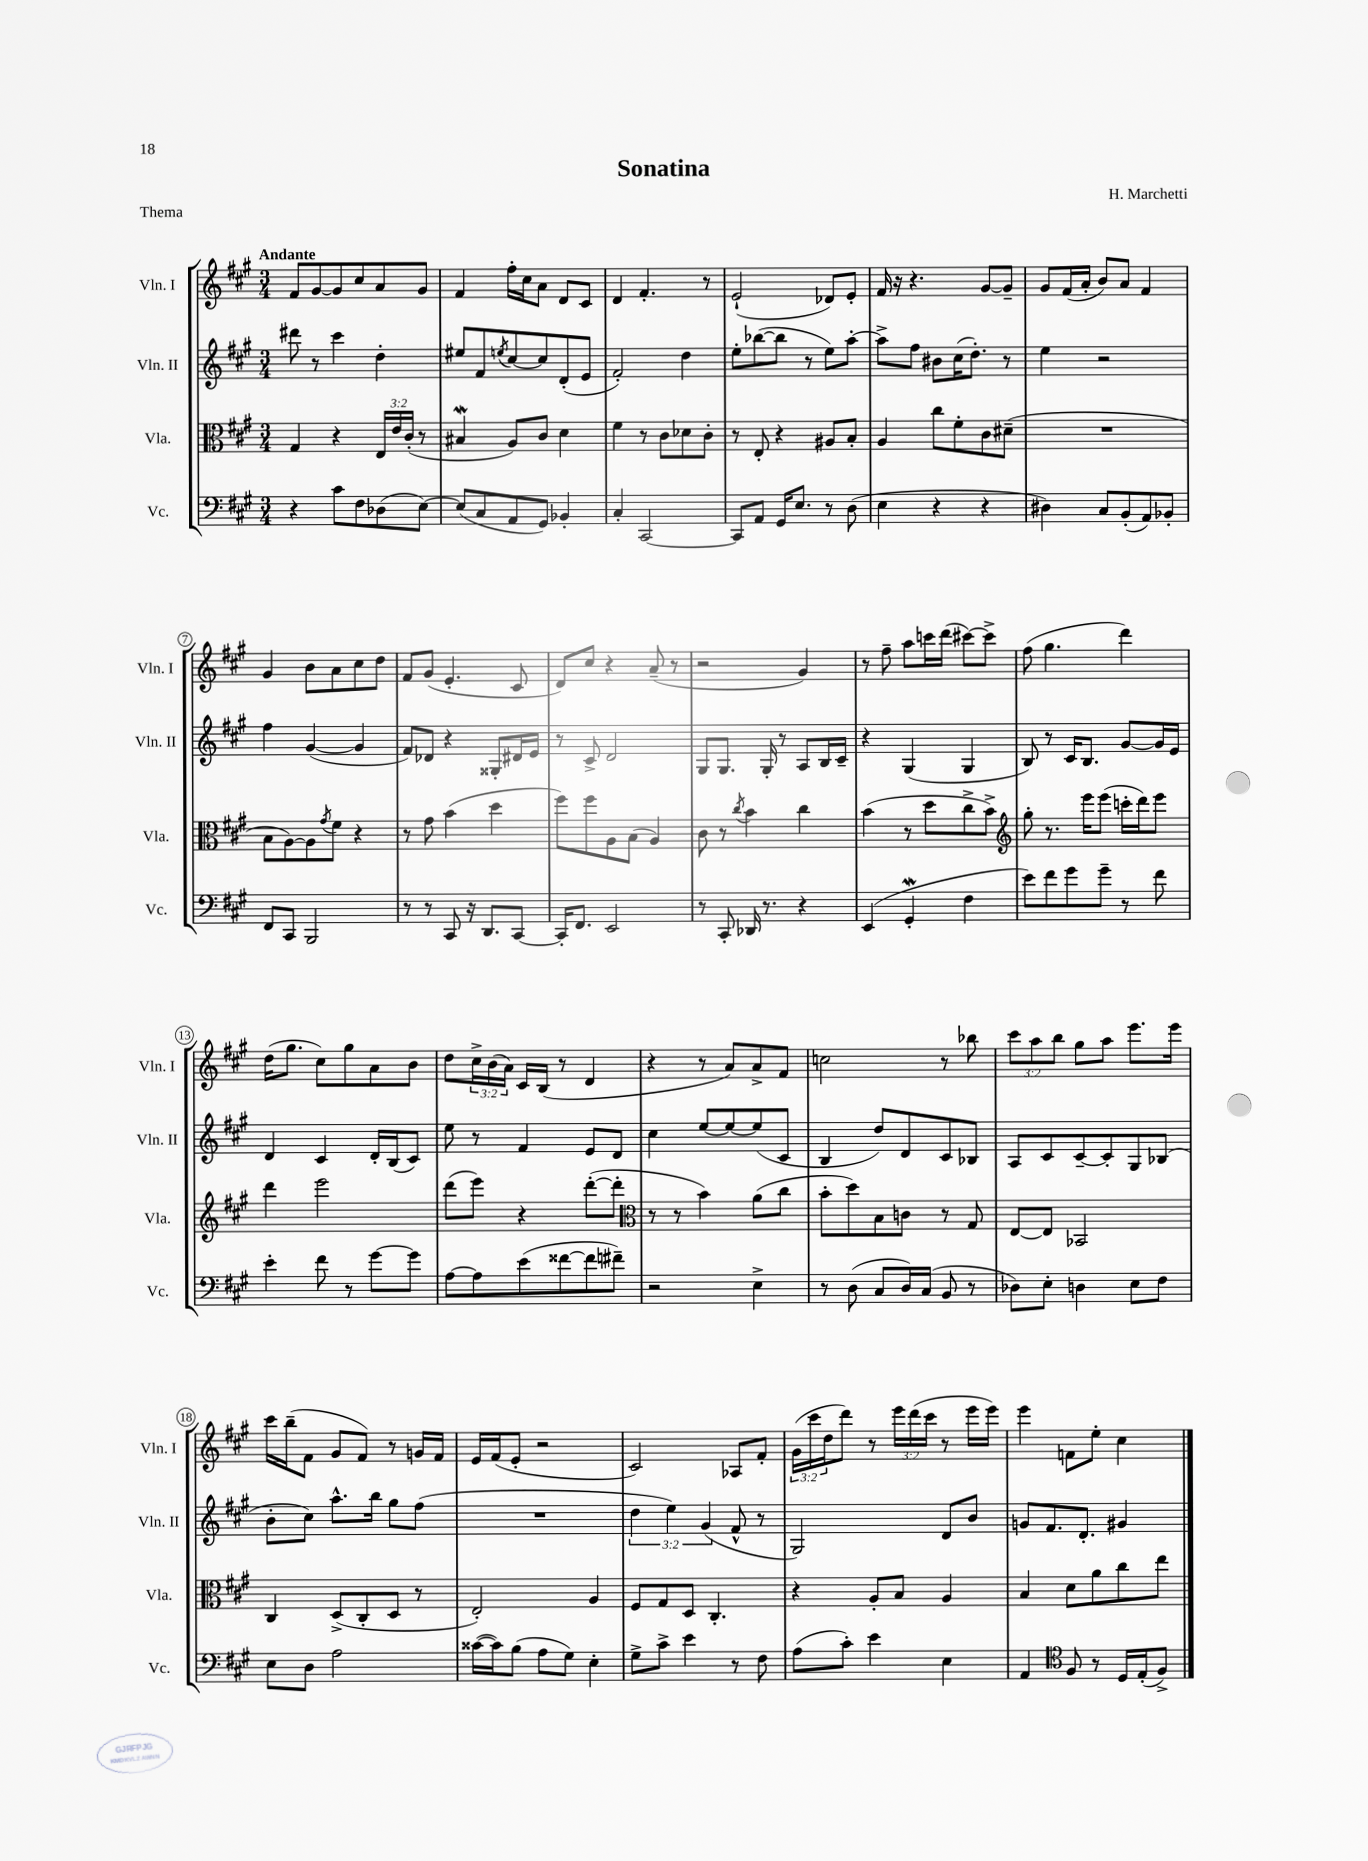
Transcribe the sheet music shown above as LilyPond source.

\header { title = "Sonatina" composer = "H. Marchetti" piece = "Thema" }
<<
\new StaffGroup <<
\new Staff = "s0" \with { instrumentName = "Vln. I" shortInstrumentName = "Vln. I" } {
    \clef treble \key a \major \numericTimeSignature \time 3/4 \override Staff.TupletNumber.text = #tuplet-number::calc-fraction-text \tempo "Andante"
    fis'8 gis'8~ gis'8 cis''8 a'8 gis'8 |
    fis'4 fis''16-. cis''16 a'8 d'8 cis'8 |
    d'4 fis'4.-. r8 |
    e'2-!( des'8) e'8-. |
    fis'16 r16 r4. gis'8~ gis'8-- |
    gis'8 fis'16( a'16-. b'8) a'8 fis'4 |
    gis'4 b'8 a'8 cis''8 d''8 |
    fis'8 gis'8( e'4.-. cis'8 |
    d'8) cis''8 r4 a'8--( r8 |
    r2 gis'4) |
    r8 fis''8-- a''8 c'''16 d'''16( cis'''8~) cis'''8-> |
    fis''8( gis''4. d'''4) |
    d''16( gis''8. cis''8) gis''8 a'8 b'8 |
    d''8 \tuplet 3/2 { cis''16-> b'16( a'16) } cis'16 b16( r8 d'4 |
    r4 r8 a'8) a'8-> fis'8 |
    c''2 r8 bes''8 |
    \tuplet 3/2 { cis'''8 a''8 b''8 } gis''8 a''8 e'''8. e'''16 |
    cis'''16 b''16--( fis'8 gis'8 fis'8) r8 g'16 fis'16 |
    e'16 fis'16( e'8-. r2 |
    cis'2) aes8 fis'8-. |
    \tuplet 3/2 { gis'16( cis'''16 d''16 } d'''8) r8 \tuplet 3/2 { e'''16 d'''16( cis'''16 } r8 e'''16 e'''16) |
    e'''4 f'8 e''8-. cis''4 \bar "|." |
}
\new Staff = "s1" \with { instrumentName = "Vln. II" shortInstrumentName = "Vln. II" } {
    \clef treble \key a \major \numericTimeSignature \time 3/4 \override Staff.TupletNumber.text = #tuplet-number::calc-fraction-text
    dis'''8 r8 cis'''4 d''4-. |
    eis''8 fis'8 \acciaccatura { e''8 } cis''8~ cis''8 d'8-.( e'8 |
    fis'2-.) d''4 |
    e''8-. bes''8~( bes''8 r8 e''8) a''8~-. |
    a''8-> fis''8 bis'8 cis''16( d''8.-.) r8 |
    e''4 r2 |
    fis''4 gis'4~( gis'4 |
    fis'8) des'8 r4 gisis8-. dis'16 e'16 |
    r8 cis'8-> d'2 |
    gis8 gis8. gis16-. r8 a8 b16 cis'16-- |
    r4 gis4( gis4 |
    b8) r8 cis'16 b8. gis'8~ gis'16 e'16 |
    d'4 cis'4 d'16-. b16( cis'8) |
    e''8 r8 fis'4 e'8 d'8 |
    cis''4 e''8~ e''8~ e''8( cis'8 |
    b4 d''8) d'8 cis'8 bes8 |
    a8 cis'8 cis'8~-- cis'8-. gis8 bes8( |
    b'8-. cis''8) a''8.-^ b''16 gis''8 fis''8( |
    R2. |
    \tuplet 3/2 { d''4 e''4) gis'4( } fis'8-^ r8 |
    gis2) d'8 b'8 |
    g'8 fis'8. d'8.-. gis'4 \bar "|." |
}
\new Staff = "s2" \with { instrumentName = "Vla." shortInstrumentName = "Vla." } {
    \clef alto \key a \major \numericTimeSignature \time 3/4 \override Staff.TupletNumber.text = #tuplet-number::calc-fraction-text
    gis4 r4 \tuplet 3/2 { e16 e'16 cis'16-.( } r8 |
    bis4\mordent a8) cis'8 d'4 |
    fis'4 r8 cis'8 des'8 cis'8-. |
    r8 e8-. r4 ais8 b8-. |
    a4 cis''8 fis'8-. cis'8 dis'8--( |
    R2. |
    b8 a8~) a8 \acciaccatura { gis'8 } fis'8 r4 |
    r8 gis'8 b'4( d''4 |
    fis''8) fis''8 a8 b8( a4) |
    cis'8 r8 \acciaccatura { cis''8 } b'4 cis''4 |
    b'4( r8 d''8 cis''8-> b'8->) |
    \clef treble gis''8-. r8. e'''16 e'''8( c'''16-. d'''16) e'''8 |
    d'''4 e'''2 |
    d'''8( e'''8) r4 d'''8~-.( d'''8-. |
    \clef alto r8 r8 b'4) a'8( cis''8 |
    b'8-. d''8) b8 c'8 r8 gis8 |
    e8~ e8 bes,2 |
    cis4 d8->( cis8-. d8 r8 |
    e2-.) a4 |
    fis8 gis8 d8 cis4.-. |
    r4 a8-. b8 a4 |
    b4 d'8 a'8 cis''8 e''8 \bar "|." |
}
\new Staff = "s3" \with { instrumentName = "Vc." shortInstrumentName = "Vc." } {
    \clef bass \key a \major \numericTimeSignature \time 3/4
    r4 cis'8 fis8 des8( e8~) |
    e8( cis8 a,8 gis,8) bes,4-. |
    cis4-. cis,2~ |
    cis,8 a,8 gis,16 e8. r8 d8( |
    e4 r4 r4 |
    dis4) cis8 b,8-.( a,8) bes,8-. |
    fis,8 cis,8 b,,2 |
    r8 r8 cis,8 r16 d,8. cis,8~ |
    cis,16-. fis,8. e,2 |
    r8 cis,8-. des,16 r8. r4 |
    e,4( gis,4-.\mordent fis4 |
    e'8) fis'8 gis'8 gis'8-- r8 fis'8 |
    e'4-. fis'8 r8 gis'8~ gis'8 |
    a8~ a8 e'8( fisis'8~ fisis'8 fis'8--) |
    r2 e4-> |
    r8 d8( cis8 d16) cis16( b,8 r8 |
    des8) e8-. d4 e8 fis8 |
    e8 d8 a2 |
    cisis'16~( cisis'16) b8( a8 gis8) e4-. |
    gis8-> cis'8-> e'4 r8 fis8 |
    a8( cis'8-.) e'4 e4 |
    a,4 \clef tenor fis8 r8 d16 e16-.( fis8->) \bar "|." |
}
>>
>>
\layout { \context { \Score \override BarNumber.stencil = #(make-stencil-circler 0.1 0.3 ly:text-interface::print) } }
